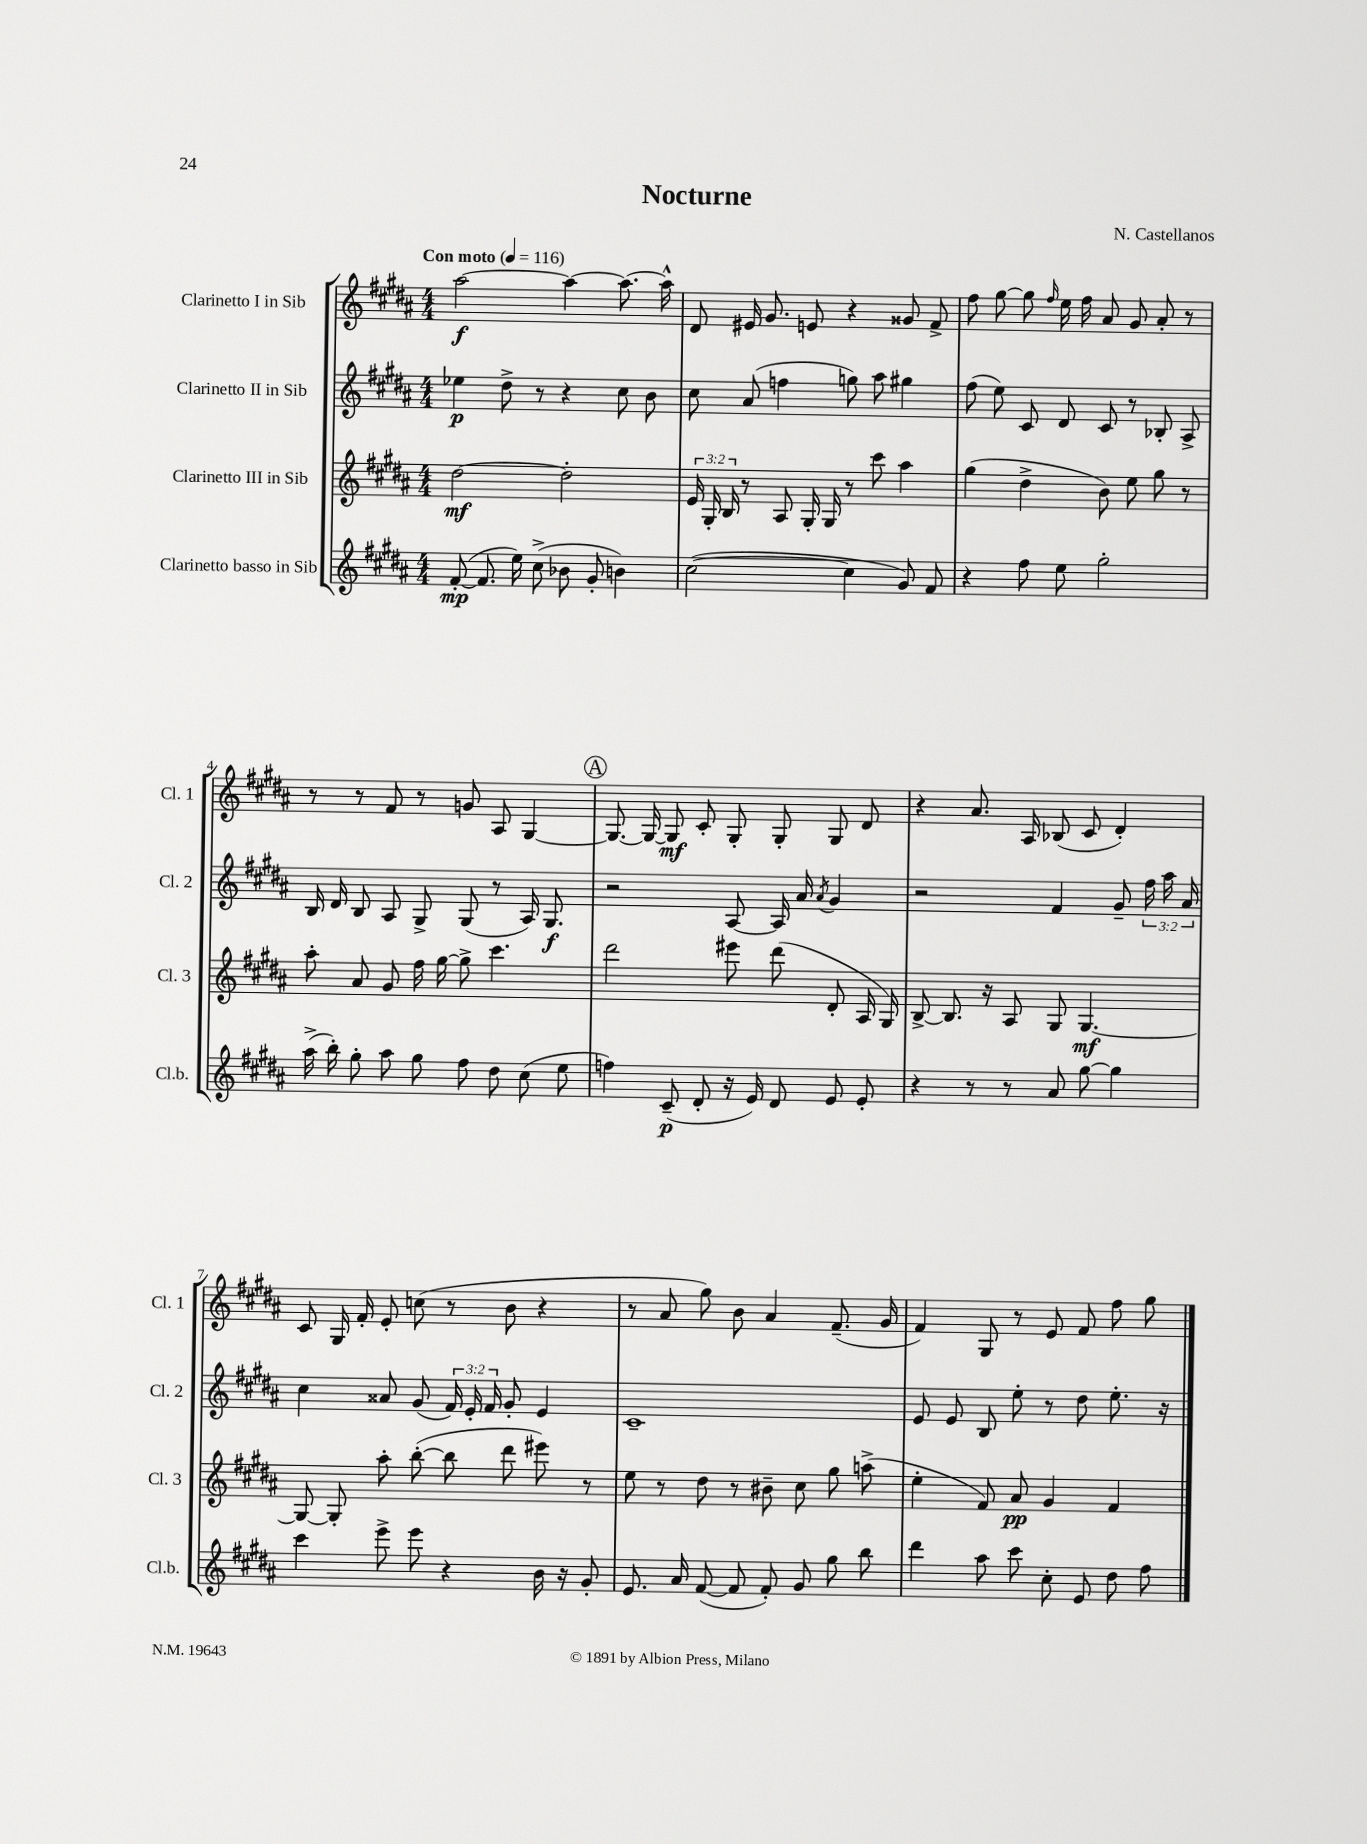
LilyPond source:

\header { title = "Nocturne" composer = "N. Castellanos" }
<<
\new StaffGroup <<
\new Staff = "s0" \with { instrumentName = "Clarinetto I in Sib" shortInstrumentName = "Cl. 1" } {
    \clef treble \key b \major \numericTimeSignature \time 4/4 \tempo "Con moto" 4 = 116
    \autoBeamOff ais''2~\f ais''4~ ais''8.~ ais''16-^ |
    dis'8 eis'16 gis'8. e'8 r4 gisis'8 fis'8-> |
    fis''8 gis''8~ gis''8 \grace { fis''16 } e''16 fis''16 ais'8 gis'8 ais'8-. r8 |
    r8 r8 fis'8 r8 g'8 ais8 gis4~ |
    \mark \markup { \circle "A" } gis8.~ gis16~ gis8\mf cis'8-. gis8-. gis8-. gis8 dis'8 |
    r4 ais'8. ais16 bes8( cis'8 dis'4-.) |
    cis'8 gis16 fis'16-. e'8-. c''8( r8 b'8 r4 |
    r8 ais'8 gis''8) b'8 ais'4 fis'8.--( gis'16 |
    fis'4) gis8 r8 e'8 fis'8 fis''8 gis''8 \bar "|." |
}
\new Staff = "s1" \with { instrumentName = "Clarinetto II in Sib" shortInstrumentName = "Cl. 2" } {
    \clef treble \key b \major \numericTimeSignature \time 4/4 \override Staff.TupletNumber.text = #tuplet-number::calc-fraction-text
    \autoBeamOff ees''4\p dis''8-> r8 r4 cis''8 b'8 |
    cis''8 ais'8( f''4 g''8) ais''8 gis''4 |
    fis''8( e''8) cis'8 dis'8 cis'8 r8 bes8-. ais8-> |
    b16 dis'16 b8 ais8 gis8-> gis8( r8 ais16) gis8.\f |
    \mark \markup { \circle "A" } r2 ais8~ ais16 ais'16 \acciaccatura { ais'8 } gis'4 |
    r2 fis'4 gis'8-- \tuplet 3/2 { fis''16 ais''16 ais'16 } |
    cis''4 aisis'8 gis'8( \tuplet 3/2 { fis'16) e'16-. fis'16 } gis'8-. e'4 |
    cis'1-- |
    e'8 e'8 b8 e''8-. r8 dis''8 e''8.-. r16 \bar "|." |
}
\new Staff = "s2" \with { instrumentName = "Clarinetto III in Sib" shortInstrumentName = "Cl. 3" } {
    \clef treble \key b \major \numericTimeSignature \time 4/4 \override Staff.TupletNumber.text = #tuplet-number::calc-fraction-text
    \autoBeamOff dis''2~\mf dis''2-. |
    \tuplet 3/2 { e'16 gis16-. b16 } r8 ais8 gis16-. gis16 r8 cis'''8 ais''4 |
    gis''4( dis''4-> b'8) e''8 gis''8 r8 |
    ais''8-. ais'8 gis'8 fis''16 gis''16~ gis''8-> cis'''4. |
    \mark \markup { \circle "A" } dis'''2 eis'''8 dis'''8( dis'8-. ais16 gis16) |
    b8~-> b8. r16 ais8 gis8 gis4.~\mf |
    gis8~ gis8-. ais''8-. b''8~-.( b''8 dis'''8 eis'''8) r8 |
    e''8 r8 dis''8 r8 bis'8-- cis''8 gis''8 a''8->( |
    e''4-. fis'8) ais'8\pp gis'4 fis'4 \bar "|." |
}
\new Staff = "s3" \with { instrumentName = "Clarinetto basso in Sib" shortInstrumentName = "Cl.b." } {
    \clef treble \key b \major \numericTimeSignature \time 4/4
    \autoBeamOff fis'8~-.\mp( fis'8. e''16) cis''8->( bes'8 gis'8-. b'4) |
    cis''2~( cis''4 gis'8) fis'8 |
    r4 fis''8 e''8 gis''2-. |
    ais''16->( b''16-.) gis''8-. ais''8 gis''8 fis''8 dis''8 cis''8( e''8 |
    \mark \markup { \circle "A" } f''4) cis'8--\p( dis'8-. r16 e'16) dis'8 e'8 e'8-. |
    r4 r8 r8 ais'8 gis''8~ gis''4 |
    cis'''4 e'''8-> e'''8 r4 b'16 r16 gis'8-. |
    e'8. ais'16 fis'8~( fis'8 fis'8-.) gis'8 gis''8 b''8 |
    dis'''4 ais''8 cis'''8 cis''8-. e'8 dis''8 fis''8 \bar "|." |
}
>>
>>
